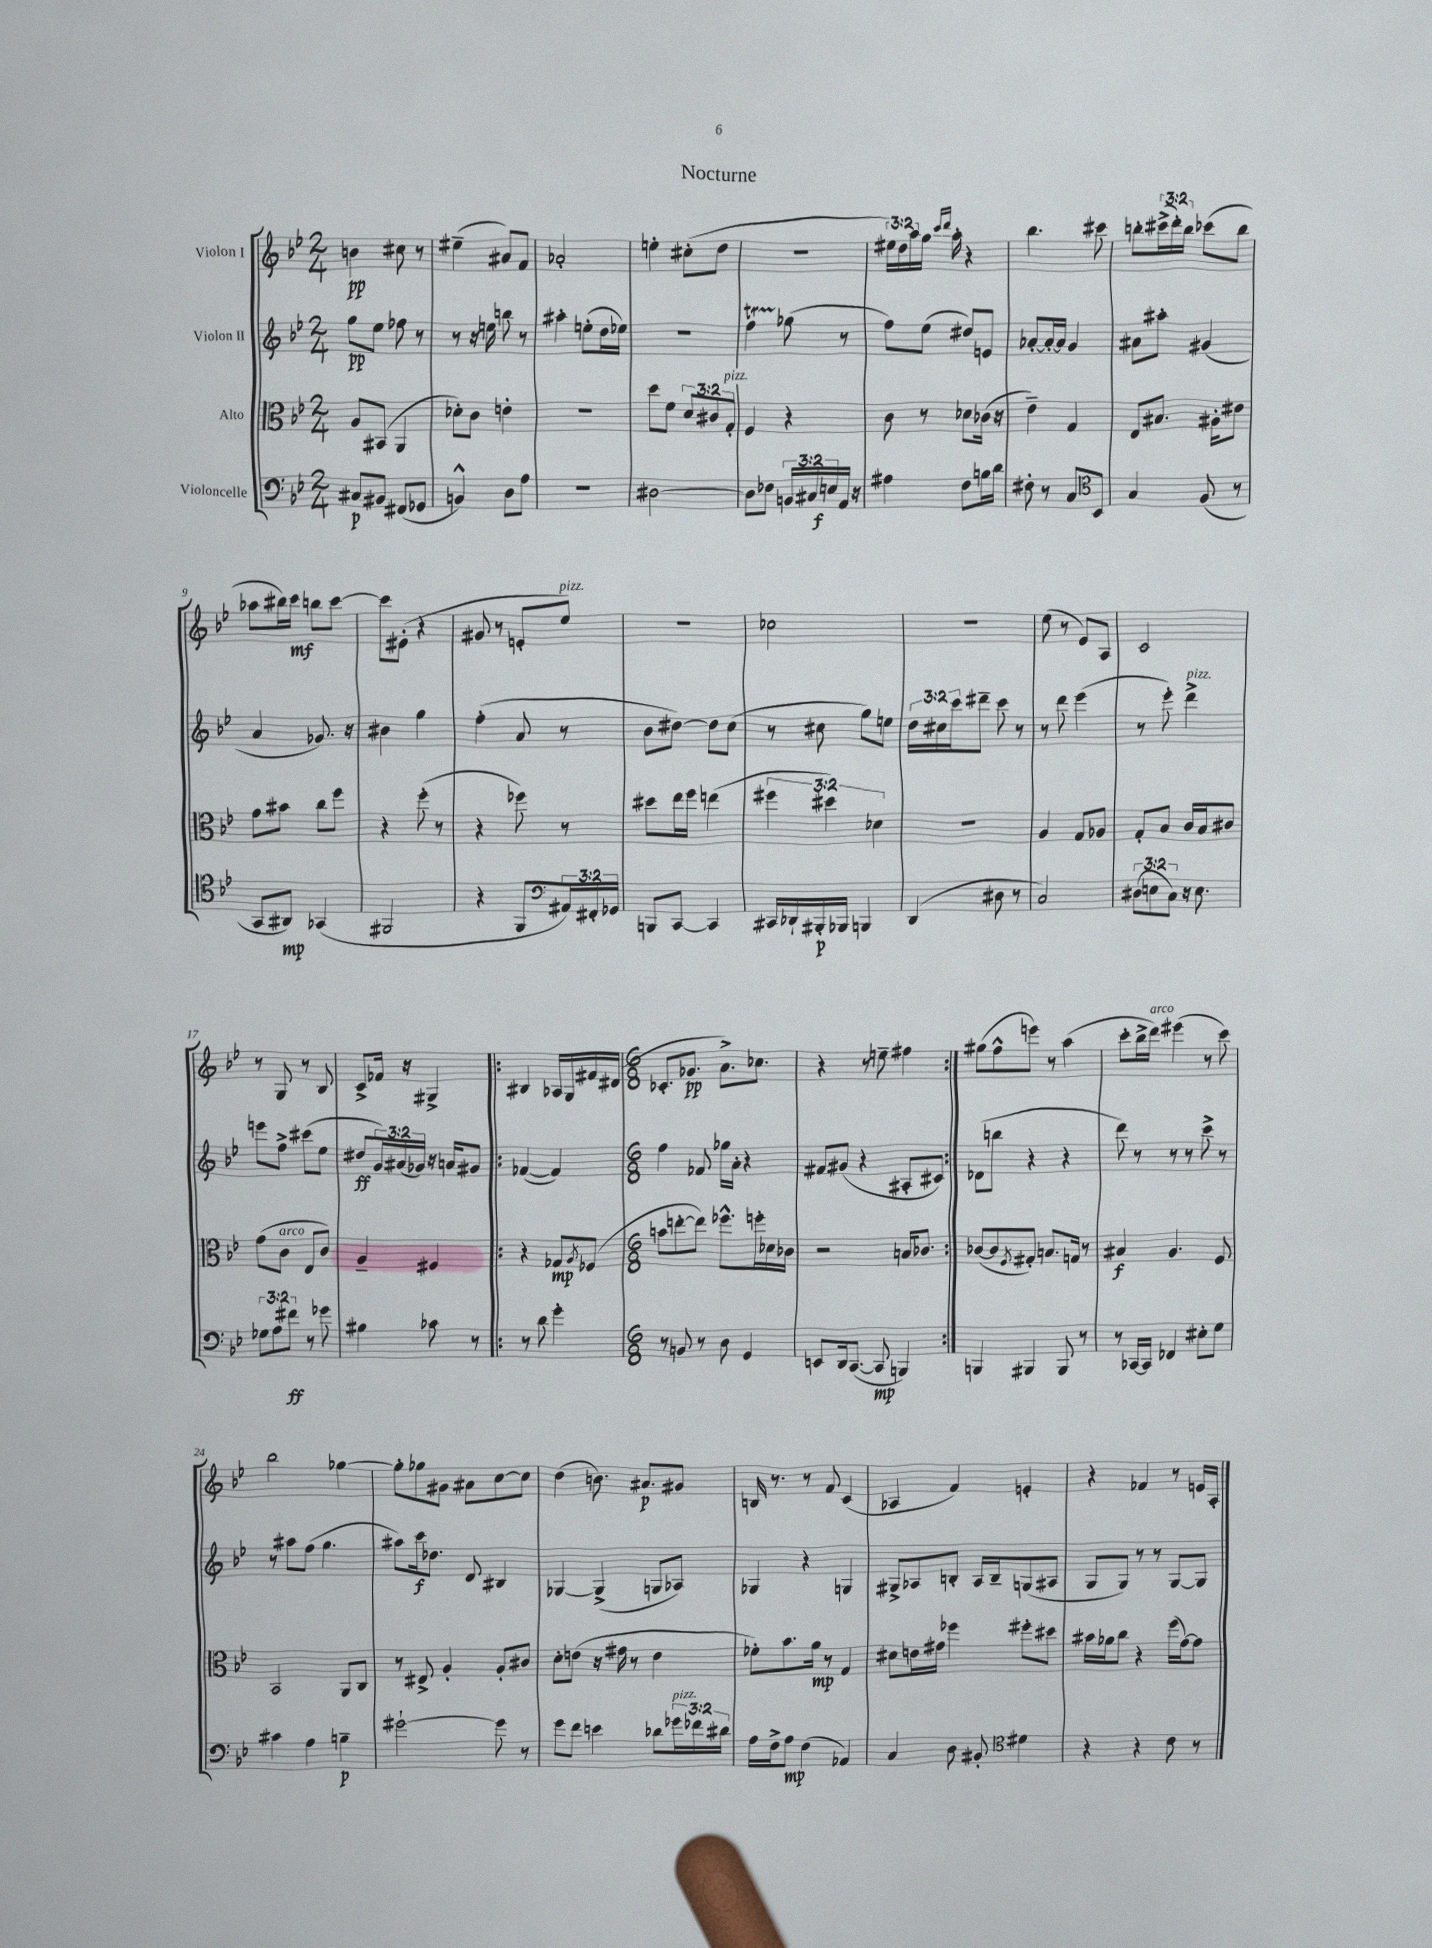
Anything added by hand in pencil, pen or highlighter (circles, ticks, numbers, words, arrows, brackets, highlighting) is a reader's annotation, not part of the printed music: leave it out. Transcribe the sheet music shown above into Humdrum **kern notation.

**kern	**dynam	**kern	**dynam	**kern	**dynam	**kern	**dynam
*part4	*part4	*part3	*part3	*part2	*part2	*part1	*part1
*staff4	*staff4	*staff3	*staff3	*staff2	*staff2	*staff1	*staff1
*I"Violoncelle	*	*I"Alto	*	*I"Violon II	*	*I"Violon I	*
*clefF4	*	*clefC3	*	*clefG2	*	*clefG2	*
*k[b-e-]	*	*k[b-e-]	*	*k[b-e-]	*	*k[b-e-]	*
*M2/4	*	*M2/4	*	*M2/4	*	*M2/4	*
=1	=1	=1	=1	=1	=1	=1	=1
8C#X/L	p	8A/L	.	8gg\L	pp	4bn\	pp
8BB#X/J	.	(8BB#X/J	.	8ee-\J	.	.	.
(8FF#X/L	.	4AA/	.	8ff-X\	.	8cc#X\	.
8GG-X/J	.	.	.	8r	.	8r	.
=2	=2	=2	=2	=2	=2	=2	=2
4BBn^^/)	.	8d-X'\L)	.	8r	.	(4ee#X~\	.
.	.	8c\J	.	16r	.	.	.
.	.	.	.	16een\	.	.	.
8D\L	.	4en'\	.	8bbn\	.	8a#X/L)	.
8A\J	.	.	.	8r	.	8f/J	.
=3	=3	=3	=3	=3	=3	=3	=3
2r	.	2r	.	4aa#X'\	.	2a-X'/	.
.	.	.	.	(8een'\L	.	.	.
.	.	.	.	16dd\L	.	.	.
.	.	.	.	16ee-X\JJ)	.	.	.
=4	=4	=4	=4	=4	=4	=4	=4
[2D#X\	.	8dd\L	.	2r	.	4een'\	.
.	.	8f\J	.	.	.	.	.
.	.	12d/L	.	.	.	(8cc#X'\L	.
.	.	12c#X/	.	.	.	.	.
.	.	.	.	.	.	8dd\J	.
!	!	!LO:TX:a:i:t=pizz.	!	!	!	!	!
.	.	12G'/J	.	.	.	.	.
=5	=5	=5	=5	=5	=5	=5	=5
8D#\L]	.	4F/	.	4ffT\	.	2r	.
8F-X\J	.	.	.	.	.	.	.
24BBn/LL	.	4r	.	(8gg-X\	.	.	.
24C#X/	.	.	.	.	.	.	.
24En/	f	.	.	.	.	.	.
16AA/JJ	.	.	.	8r	.	.	.
16r	.	.	.	.	.	.	.
=6	=6	=6	=6	=6	=6	=6	=6
4A#X\	.	8c\	.	8ff\L)	.	24ee#X\LL)	.
.	.	.	.	.	.	24dd\	.
.	.	.	.	.	.	24aa\	.
.	.	8r	.	(8ee-\J	.	16gg\JJ	.
.	.	.	.	.	.	16qqccc/LL	.
.	.	.	.	.	.	16qqddd/JJ	.
.	.	.	.	.	.	16aa'\	.
8F\L	.	8d-X\L	.	8dd#X/L)	.	4r	.
16Bn\L	.	(16c-X\Jk	.	8en/J	.	.	.
16d\JJ	.	16r	.	.	.	.	.
=7	=7	=7	=7	=7	=7	=7	=7
8F#X'\	.	4e-~\)	.	[8a-X'/L	.	4.bb-\	.
8r	.	.	.	16a-'/L_	.	.	.
.	.	.	.	16a-/JJ]	.	.	.
8C/L	.	4G/	.	4g/	.	.	.
8BB-/J	.	.	.	.	.	8ccc#X\	.
=8	=8	=8	=8	=8	=8	=8	=8
*clefC4	*	*	*	*	*	*	*
4G/	.	8E-/L	.	8a#X\L	.	8bbn'\L	.
.	.	8.B#X/J	.	8aa#X'\J	.	(24ccc#X^\L	.
.	.	.	.	.	.	24ddd'\)	.
.	.	.	.	.	.	24bb\JJ	.
(8F/	.	.	.	(4g#X/	.	(8ccc-X\L	.
.	.	16A#X'\KL	.	.	.	.	.
8r	.	8e#X\J	.	.	.	8bb\J	.
!!LO:LB:g=z
=9	=9	=9	=9	=9	=9	=9	=9
8GG/L	.	8g\L	.	4a/	.	8aa-X\L	.
8AA#X/J)	mp	8b#X\J	.	.	.	16bb#X\L)	.
.	.	.	.	.	.	16ccc\JJ	mf
(4GG-X/	.	8cc\L	.	8.g-X/)	.	8bbn\L	.
.	.	8ff\J	.	.	.	[8ccc\J	.
.	.	.	.	16r	.	.	.
=10	=10	=10	=10	=10	=10	=10	=10
2FF#X/	.	4r	.	4b#X\	.	8ccc\L]	.
.	.	.	.	.	.	(8e#X'\J	.
.	.	(8ff'\	.	4gg\	.	4r	.
.	.	8r	.	.	.	.	.
=11	=11	=11	=11	=11	=11	=11	=11
4r	.	4r	.	(4ff'\	.	8g#X/	.
.	.	.	.	.	.	8r	.
8FF/L	.	8ff-X\)	.	8a/	.	8en'/L	.
!	!	!	!	!	!	!LO:TX:a:i:t=pizz.	!
24AA#X/L)	.	8r	.	8r	.	8ee-/J)	.
24FF#X'/	.	.	.	.	.	.	.
24GG-X/JJ	.	.	.	.	.	.	.
=12	=12	=12	=12	=12	=12	=12	=12
*clefF4	*	*	*	*	*	*	*
8BBBn/L	.	8dd#X\L	.	8b-\L	.	2r	.
[8CC/J	.	16ee-\L	.	[8dd#X\J)	.	.	.
.	.	16ff\JJ	.	.	.	.	.
4CC/]	.	(4een\	.	8dd#\L]	.	.	.
.	.	.	.	(8cc\J	.	.	.
=13	=13	=13	=13	=13	=13	=13	=13
16CC#X/LL	.	6ff#X\	.	8r	.	2cc-X\	.
16DD-X`/	.	.	.	.	.	.	.
16BBB#X'/	p	.	.	8cc#X\	.	.	.
.	.	6dd#X\)	.	.	.	.	.
16BBB-X/JJ	.	.	.	.	.	.	.
4BBBn/	.	.	.	8gg\L)	.	.	.
.	.	6d-X\	.	.	.	.	.
.	.	.	.	8een\J	.	.	.
=14	=14	=14	=14	=14	=14	=14	=14
(4DD/	.	2r	.	24dd\LL	.	2r	.
.	.	.	.	24cc#X\	.	.	.
.	.	.	.	24ccc\J	.	.	.
.	.	.	.	8ddd#X~\J	.	.	.
8D#X\	.	.	.	8ccc\	.	.	.
8r	.	.	.	8r	.	.	.
=15	=15	=15	=15	=15	=15	=15	=15
2C/)	.	4A/	.	8r	.	(8ee-\	.
.	.	.	.	8ddd\	.	8r	.
.	.	8G/L	.	(4eee-\	.	8e-/L)	.
.	.	8A-X/J	.	.	.	8A/J	.
=16	=16	=16	=16	=16	=16	=16	=16
(12D#X\L	.	8G'/L	.	8r	.	2c/	.
12En\	.	.	.	.	.	.	.
.	.	8B-/J	.	8eee-'\)	.	.	.
12C\J)	.	.	.	.	.	.	.
!	!	!	!	!LO:TX:a:i:t=pizz.	!	!	!
16r	.	16c/LL	.	4ddd^\	.	.	.
8.E\	.	16B-/J	.	.	.	.	.
.	.	8c#X/J	.	.	.	.	.
!!LO:LB:g=z
=17	=17	=17	=17	=17	=17	=17	=17
12G-X\L	.	(8g\L	.	8eeen\L	.	8r	.
12A\	.	.	.	.	.	.	.
!	!	!LO:TX:a:i:t=arco	!	!	!	!	!
.	.	8c\J	.	8ff^\J	.	8G/	.
12f#X\J	ff	.	.	.	.	.	.
8r	.	8E-/L	.	(8ccc#X\L	.	8r	.
8g-X\	.	8c/J)	.	8ee-\J	.	8B-/	.
=18	=18	=18	=18	=18	=18	=18	=18
4B#X\	.	4A~/	.	8dd#X/L	ff	8c^/L	.
.	.	.	.	24g/L)	.	16f-X/Jk	.
.	.	.	.	(24a#X/	.	.	.
.	.	.	.	.	.	16r	.
.	.	.	.	24g-X/JJ)	.	.	.
8c-X\	.	4F#X/	.	16r	.	4G#X^/	.
.	.	.	.	16an/KL	.	.	.
8r	.	.	.	8g#X/J	.	.	.
=19!|:	=19!|:	=19!|:	=19!|:	=19!|:	=19!|:	=19!|:	=19!|:
8r	.	4r	.	([4f-X/	.	4B#X/	.
8d\	.	.	.	.	.	.	.
4g'\	.	8G-X/L	mp	4f-/])	.	16A-X/LL	.
.	.	.	.	.	.	16G/	.
.	.	8qA/	.	.	.	.	.
.	.	(8F-X/J	.	.	.	16f#X/	.
.	.	.	.	.	.	(16d#X/JJ	.
=20	=20	=20	=20	=20	=20	=20	=20
*M6/8	*	*M6/8	*	*M6/8	*	*M6/8	*
8r	.	8bn\L	.	4ff\	.	8.c-X'/L	.
8BBn/	.	[8een'\	.	.	.	.	.
.	.	.	.	.	.	8.g-X/J	pp
8r	.	8ee\J])	.	8f-X/	.	.	.
8D\	.	8.ff-X^^\L	.	16gg-X\LL	.	8.a^\L)	.
.	.	.	.	16a'\JJ	.	.	.
4GG/	.	.	.	4r	.	.	.
.	.	16ffn'\L	.	.	.	8.cc-X\J	.
.	.	16d-X\	.	.	.	.	.
.	.	16c-X\JJ	.	.	.	.	.
=21	=21	=21	=21	=21	=21	=21	=21
8EEn/L	.	2r	.	8f#X/L	.	4r	.
16DD/k	.	.	.	(8g#X/J	.	.	.
([8.CC/J	.	.	.	.	.	.	.
.	.	.	.	4r	.	8r	.
8CC/]	mp	.	.	.	.	8een~\	.
4BBBn/)	.	16Bn/KL	.	8A#X'/L	.	4ff#X\	.
.	.	8.c-X/J	.	.	.	.	.
.	.	.	.	8c#X/J)	.	.	.
=22:|!	=22:|!	=22:|!	=22:|!	=22:|!	=22:|!	=22:|!	=22:|!
4BBBn/	.	([8c-X/L	.	(8d-X\L	.	(8gg#X\L	.
.	.	8c-/]	.	8bbn\J	.	8ff^^\	.
.	.	8qF/	.	.	.	.	.
4BBB#X/	.	8G#X'/J)	.	4r	.	8eeen\J)	.
.	.	8.Bn/L	.	.	.	8r	.
8BBB#/	.	.	.	4r	.	(4aa\	.
.	.	16Gn/Jk	.	.	.	.	.
8r	.	8r	.	.	.	.	.
=23	=23	=23	=23	=23	=23	=23	=23
8r	.	4B#X/	f	8ddd\)	.	8ccc'\L	.
[16CC-X/LL	.	.	.	8r	.	16bb-^\L	.
!	!	!	!	!	!	!LO:TX:a:i:t=arco	!
16CC-/JJ]	.	.	.	.	.	16ddd\JJ)	.
4FF-X/	.	4.A/	.	8r	.	(4eee#X\	.
.	.	.	.	8r	.	.	.
8E#X'\L	.	.	.	8ccc^\	.	8r	.
8G\J	.	8F/	.	8r	.	8ccc\)	.
!!LO:LB:g=z
=24	=24	=24	=24	=24	=24	=24	=24
4c#X\	.	2BB-/	.	8r	.	2bb-\	.
.	.	.	.	8aa#X\L	.	.	.
4A\	.	.	.	(8ff\J	.	.	.
.	.	.	.	4.gg\	.	.	.
4Bn~\	p	8AA/L	.	.	.	[4gg-X\	.
.	.	8C/J	.	.	.	.	.
=25	=25	=25	=25	=25	=25	=25	=25
[2g#X`\	.	8r	.	8aa#X\L)	.	8gg-'\L]	.
.	.	8E#X^/	.	16ccc\k	f	8gg-X\	.
.	.	.	.	8.dd-X\J	.	.	.
.	.	4A'/	.	.	.	8g#X\J	.
.	.	.	.	8d/	.	8a#X\L	.
8g#\]	.	8A'/L	.	4B#X/	.	[8cc\	.
8r	.	8c#X/J	.	.	.	8cc\J]	.
=26	=26	=26	=26	=26	=26	=26	=26
8g\L	.	8d'\L	.	[4G-X/	.	(4dd\	.
8f\J	.	(8en\J	.	.	.	.	.
4en\	.	16r	.	(4G-^/]	.	8.bn\)	.
.	.	16g#X\	.	.	.	.	.
.	.	8r	.	.	.	.	.
.	.	.	.	.	.	8.a#X/L	p
8d-X\L	.	4e\	.	8Gn/L	.	.	.
!LO:TX:a:i:t=pizz.	!	!	!	!	!	!	!
24g-X\L	.	.	.	8A-X/J)	.	8g#X/J	.
24f-X\	.	.	.	.	.	.	.
24d#X\JJ	.	.	.	.	.	.	.
=27	=27	=27	=27	=27	=27	=27	=27
16A\LL	.	8f-X'\L)	.	4G-X/	.	16Bn/	.
16F^\J	.	.	.	.	.	8.r	.
8A\J	mp	8.b-\	.	.	.	.	.
(4F\	.	.	.	4r	.	8r	.
.	.	16a\Jk	mp	.	.	.	.
.	.	8r	.	.	.	8f/	.
4AA-X/)	.	4G/	.	4Gn/	.	(4c/	.
=28	=28	=28	=28	=28	=28	=28	=28
4C/	.	8d#X\L	.	8G#X^/L	.	4A-X/	.
.	.	16en\L	.	8A-X/	.	.	.
.	.	16g#X\JJ	.	.	.	.	.
8D\	.	4ff-X\	.	8Bn'/J	.	4f/)	.
8BB#X'/	.	.	.	16A-/LL	.	.	.
.	.	.	.	16B~/J	.	.	.
*clefC4	*	*	*	*	*	*	*
4d#X\	.	8ff#X'\L	.	(8Gn/	.	4en'/	.
.	.	8dd#X\J	.	8A#X/J	.	.	.
=29	=29	=29	=29	=29	=29	=29	=29
4r	.	16b#X\LL	.	8G/L	.	4r	.
.	.	16a-X\J	.	.	.	.	.
.	.	8cc\J	.	8G/J)	.	.	.
4r	.	4r	.	8r	.	4f-X/	.
.	.	.	.	8r	.	.	.
8c\	.	(16ff\LL	.	[8G/L	.	8r	.
.	.	[16g\J)	.	.	.	.	.
8r	.	8g\J]	.	8G/J]	.	16en/LL	.
.	.	.	.	.	.	16A'/JJ	.
==	==	==	==	==	==	==	==
*-	*-	*-	*-	*-	*-	*-	*-
